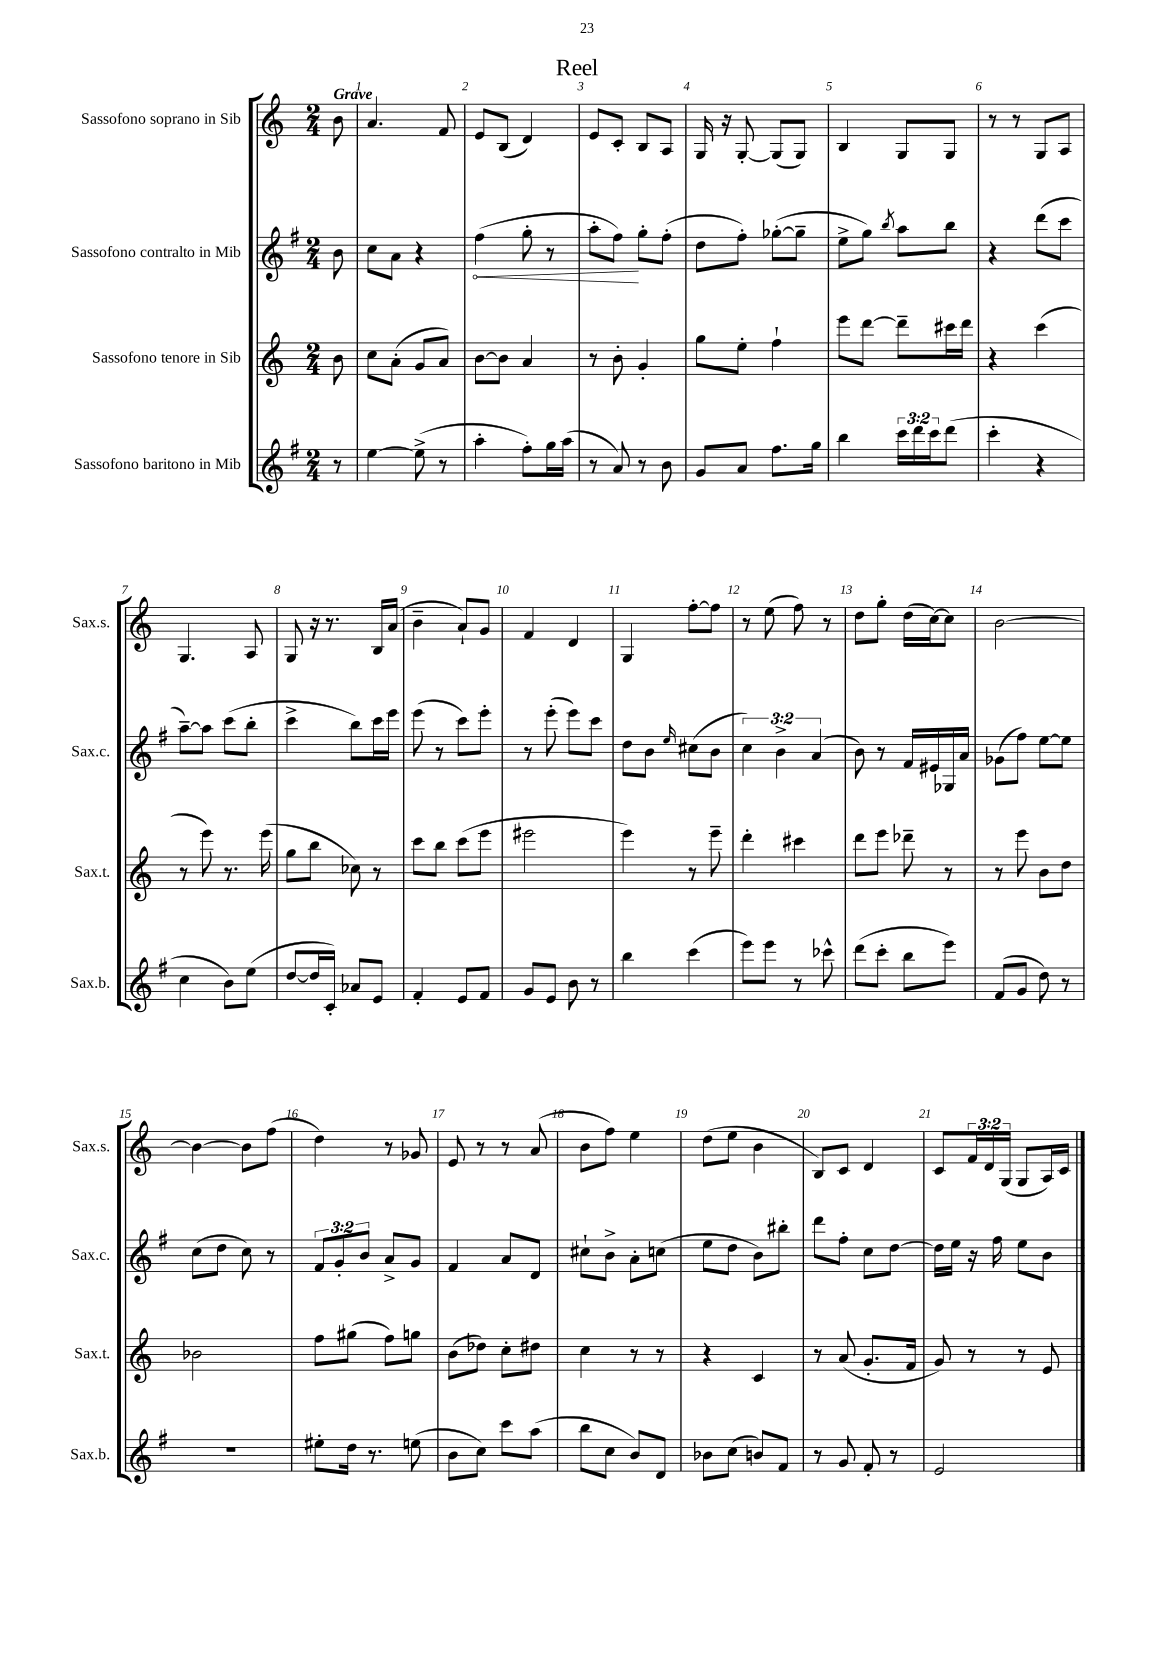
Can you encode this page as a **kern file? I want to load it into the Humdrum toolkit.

**kern	**kern	**kern	**dynam	**kern
*part4	*part3	*part2	*part2	*part1
*staff4	*staff3	*staff2	*staff2	*staff1
*I"Sassofono baritono in Mib	*I"Sassofono tenore in Sib	*I"Sassofono contralto in Mib	*	*I"Sassofono soprano in Sib
*I'Sax.b.	*I'Sax.t.	*I'Sax.c.	*	*I'Sax.s.
*clefG2	*clefG2	*clefG2	*	*clefG2
*k[f#]	*k[]	*k[f#]	*	*k[]
*M2/4	*M2/4	*M2/4	*	*M2/4
=	=	=	=	=
!	!	!	!	!LO:TX:a:B:t=Grave
8r	8b\	8b\	.	8b\
=1	=1	=1	=1	=1
[4ee\	8cc\L	8cc\L	.	4.a/
.	(8a'\J	8a\J	.	.
(8ee^\]	8g/L	4r	.	.
8r	8a/J)	.	.	8f/
=2	=2	=2	=2	=2
!	!	!	!LO:HP:b	!
4aa'\	[8b\L	(4ff#\	<	8e/L
.	8b\J]	.	.	(8B/J
8ff#'\L)	4a/	8gg'\	.	4d/)
16gg\L	.	8r	.	.
(16aa\JJ	.	.	.	.
=3	=3	=3	=3	=3
8r	8r	8aa'\L	.	8e/L
8a/)	8b'\	8ff#\J)	.	8c'/J
8r	4g'/	8gg'\L	[	8B/L
8b\	.	(8ff#'\J	.	8A/J
=4	=4	=4	=4	=4
8g/L	8gg\L	8dd\L	.	16G/
.	.	.	.	16r
8a/J	8ee'\J	8ff#'\J)	.	[8G'/
8.ff#\L	4ff`\	([8gg-X'\L	.	(8G/L]
.	.	8gg-~\J]	.	8G/J)
16gg\Jk	.	.	.	.
=5	=5	=5	=5	=5
4bb\	8eee\L	8ee^\L	.	4B/
.	[8ddd\J	8gg\J)	.	.
.	.	8qbb/	.	.
24ccc\LL	8ddd~\L]	8aa\L	.	8G/L
24ddd\	.	.	.	.
24ccc\J	.	.	.	.
(8ddd\J	16ccc#X\L	8bb\J	.	8G/J
.	16ddd\JJ	.	.	.
=6	=6	=6	=6	=6
4ccc'\	4r	4r	.	8r
.	.	.	.	8r
4r	(4ccc\	(8ddd\L	.	8G/L
.	.	8ccc\J	.	8A/J
!!LO:LB:g=z
=7	=7	=7	=7	=7
4cc\	8r	[8aa~\L)	.	4.G/
.	8eee\)	8aa\J]	.	.
8b\L)	8.r	(8ccc\L	.	.
(8ee\J	.	8bb'\J	.	8A/
.	(16eee\	.	.	.
=8	=8	=8	=8	=8
[8dd/L	8gg\L	4ccc^\	.	8G/
16dd/L]	8bb\J	.	.	16r
16c'/JJ)	.	.	.	8.r
8a-X/L	8cc-X\)	8bb\L)	.	.
8e/J	8r	16ccc\L	.	16B/LL
.	.	16eee\JJ	.	(16a/JJ
=9	=9	=9	=9	=9
4f#'/	8ccc\L	(8eee\	.	4b~\
.	8bb\J	8r	.	.
8e/L	(8ccc\L	8ccc\L)	.	8a`/L)
8f#/J	8eee\J	8eee'\J	.	8g/J
=10	=10	=10	=10	=10
8g/L	2eee#X\	8r	.	4f/
8e/J	.	(8eee'\	.	.
8b\	.	8eee\L)	.	4d/
8r	.	8ccc\J	.	.
=11	=11	=11	=11	=11
4bb\	4eee\)	8dd\L	.	4G/
.	.	8b\J	.	.
.	.	16qqee/	.	.
(4ccc\	8r	(8cc#X\L	.	[8ff'\L
.	8eee~\	8b\J	.	8ff\J]
=12	=12	=12	=12	=12
8eee\L)	4ddd'\	6cc\)	.	8r
8eee\J	.	.	.	(8ee\
.	.	6b^\	.	.
8r	4ccc#X\	.	.	8ff\)
.	.	(6a/	.	.
8ccc-X^^\	.	.	.	8r
=13	=13	=13	=13	=13
(8ddd\L	8ddd\L	8b\)	.	8dd\L
8ccc'\J	8eee\J	8r	.	8gg'\J
8bb\L	8ddd-X~\	16f#/LL	.	(16dd\LL
.	.	16e#X/	.	[16cc\J)
8eee\J)	8r	16G-X/	.	8cc\J]
.	.	16a/JJ	.	.
=14	=14	=14	=14	=14
(8f#/L	8r	(8g-X\L	.	[2b\
8g/J	8eee\	8ff#\J)	.	.
8dd\)	8b\L	[8ee\L	.	.
8r	8dd\J	8ee\J]	.	.
!!LO:LB:g=z
=15	=15	=15	=15	=15
2r	2b-X\	(8cc\L	.	4b\_
.	.	8dd\J	.	.
.	.	8cc\)	.	8b\L]
.	.	8r	.	(8ff\J
=16	=16	=16	=16	=16
8ee#X'\L	8ff\L	12f#/L	.	4dd\)
.	.	12g'/	.	.
16dd\Jk	(8gg#X\J	.	.	.
.	.	12b/J	.	.
8.r	.	.	.	.
.	8ff\L)	8a^/L	.	8r
(8een\	8ggn\J	8g/J	.	8g-X/
=17	=17	=17	=17	=17
8b\L	(8b\L	4f#/	.	8e/
8cc\J)	8dd-X\J)	.	.	8r
8ccc\L	8cc'\L	8a/L	.	8r
(8aa\J	8dd#X\J	8d/J	.	(8a/
=18	=18	=18	=18	=18
8bb\L	4cc\	8cc#X`\L	.	8b\L
8cc\J	.	8b^\J	.	8ff\J)
8b/L)	8r	8a'\L	.	4ee\
8d/J	8r	(8ccn\J	.	.
=19	=19	=19	=19	=19
8b-X\L	4r	8ee\L	.	(8dd\L
(8cc\J	.	8dd\J	.	8ee\J
8bn/L)	4c/	8b\L)	.	4b\
8f#/J	.	8bb#X'\J	.	.
=20	=20	=20	=20	=20
8r	8r	8ddd\L	.	8B/L)
8g/	(8a/	8ff#'\J	.	8c/J
8f#'/	8.g'/L	8cc\L	.	4d/
8r	.	[8dd\J	.	.
.	16f/Jk	.	.	.
=21	=21	=21	=21	=21
2e/	8g/)	16dd\LL]	.	8c/L
.	.	16ee\JJ	.	.
.	8r	16r	.	24f/L
.	.	.	.	24d/
.	.	16ff#\	.	.
.	.	.	.	(24G/JJ
.	8r	8ee\L	.	8G/L
.	8e/	8b\J	.	16A/L)
.	.	.	.	16c/JJ
==	==	==	==	==
*-	*-	*-	*-	*-
